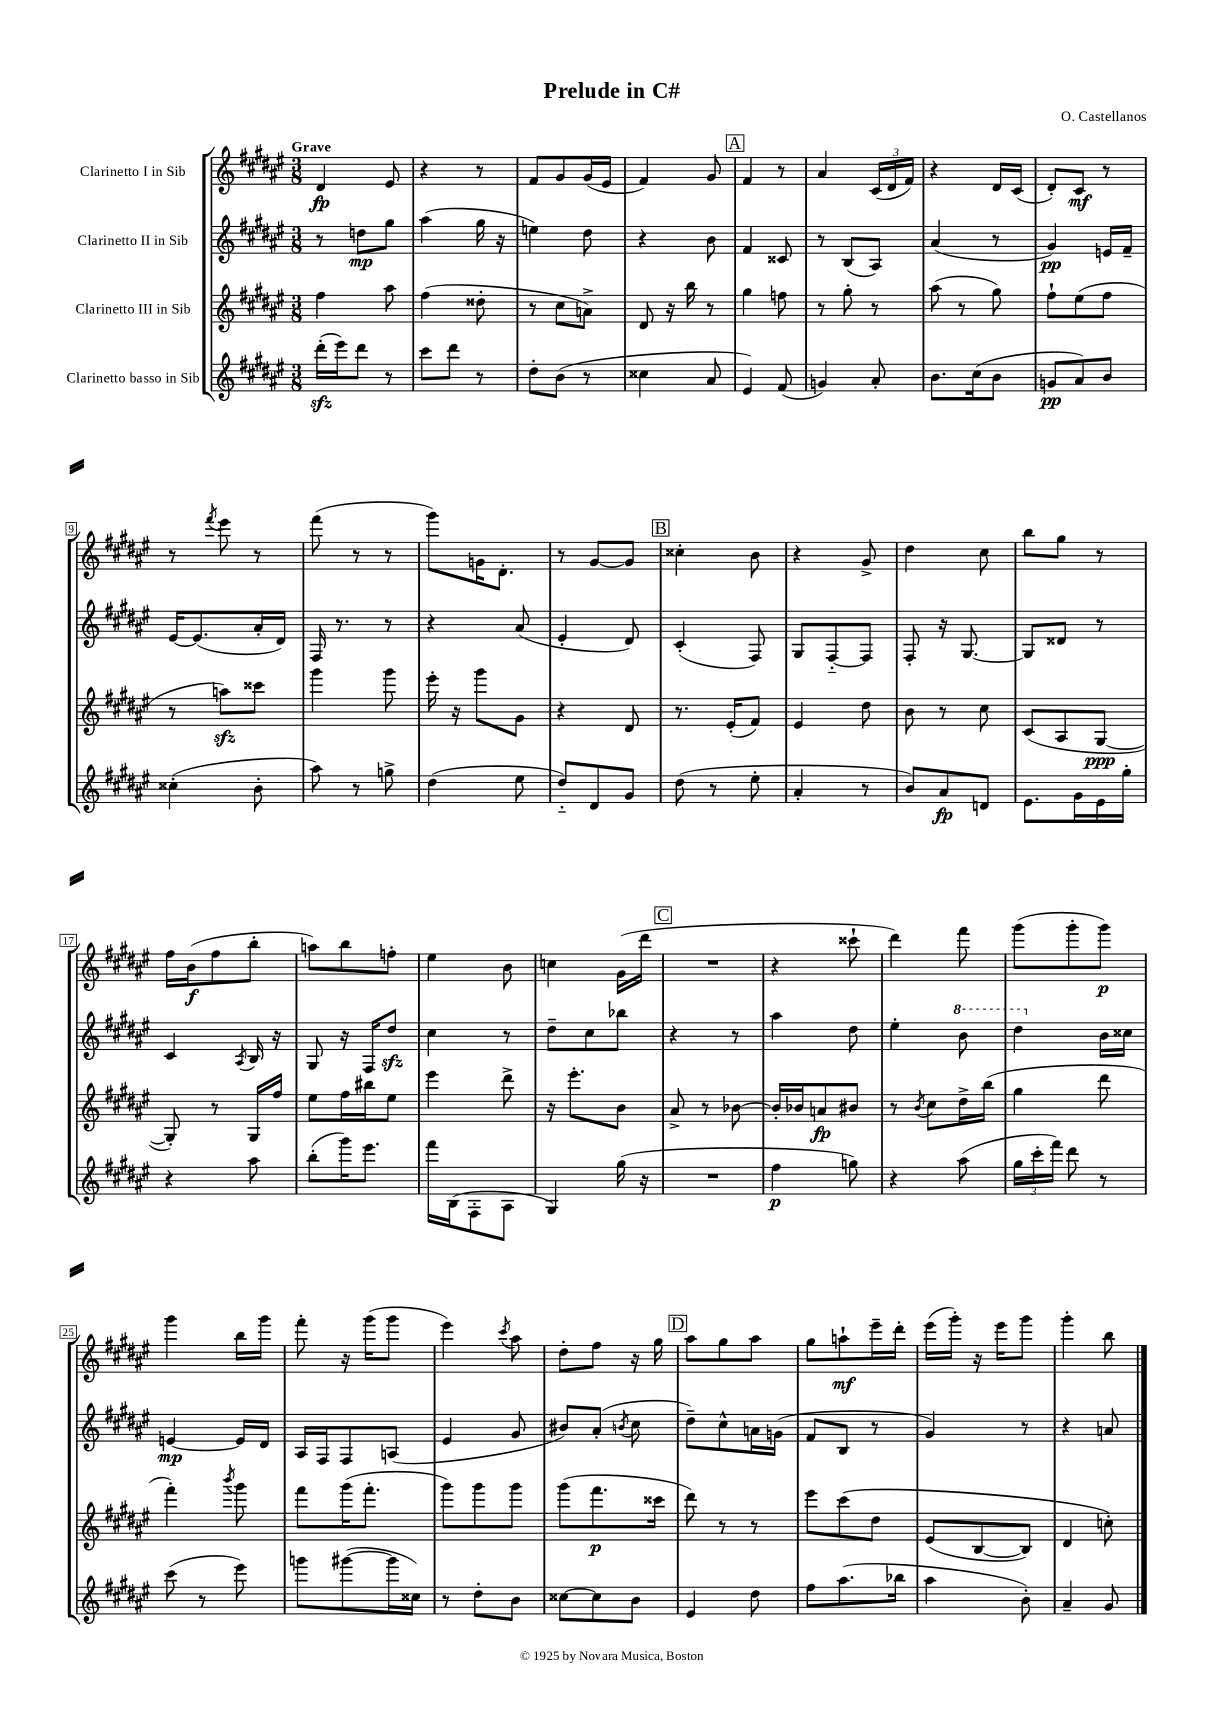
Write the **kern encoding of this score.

**kern	**dynam	**kern	**dynam	**kern	**dynam	**kern	**dynam
*part4	*part4	*part3	*part3	*part2	*part2	*part1	*part1
*staff4	*staff4	*staff3	*staff3	*staff2	*staff2	*staff1	*staff1
*I"Clarinetto basso in Sib	*	*I"Clarinetto III in Sib	*	*I"Clarinetto II in Sib	*	*I"Clarinetto I in Sib	*
*clefG2	*	*clefG2	*	*clefG2	*	*clefG2	*
*k[f#c#g#d#a#e#]	*	*k[f#c#g#d#a#e#]	*	*k[f#c#g#d#a#e#]	*	*k[f#c#g#d#a#e#]	*
*M3/8	*	*M3/8	*	*M3/8	*	*M3/8	*
=1	=1	=1	=1	=1	=1	=1	=1
!	!	!	!	!	!	!LO:TX:a:B:t=Grave	!
(16ddd#zz'\LL	.	4ff#\	.	8r	.	4d#/	fp
16eee#\J)	.	.	.	.	.	.	.
8ddd#\J	.	.	.	8ddn\L	mp	.	.
8r	.	8aa#\	.	8gg#\J	.	8e#/	.
=2	=2	=2	=2	=2	=2	=2	=2
8ccc#\L	.	(4ff#\	.	(4aa#\	.	4r	.
8ddd#\J	.	.	.	.	.	.	.
8r	.	8dd##X'\	.	16gg#\	.	8r	.
.	.	.	.	16r	.	.	.
=3	=3	=3	=3	=3	=3	=3	=3
8dd#'\L	.	8r	.	4een\)	.	8f#/L	.
(8b\J	.	8cc#\L	.	.	.	8g#/	.
8r	.	8an^\J)	.	8dd#\	.	(16g#/L	.
.	.	.	.	.	.	16e#/JJ	.
=4	=4	=4	=4	=4	=4	=4	=4
4cc##X\	.	8d#/	.	4r	.	4f#/)	.
.	.	16r	.	.	.	.	.
.	.	16bb\	.	.	.	.	.
8a#/	.	8r	.	8b\	.	8g#/	.
!!LO:REH:place=s1:t=A
=5	=5	=5	=5	=5	=5	=5	=5
4e#/)	.	4gg#\	.	4f#/	.	4f#/	.
(8f#/	.	8ffn\	.	8c##X/	.	8r	.
=6	=6	=6	=6	=6	=6	=6	=6
4gn/)	.	8r	.	8r	.	4a#/	.
.	.	8gg#'\	.	(8B/L	.	.	.
8a#'/	.	8r	.	8A#/J)	.	(24c#/LL	.
.	.	.	.	.	.	24d#/	.
.	.	.	.	.	.	24f#/JJ)	.
=7	=7	=7	=7	=7	=7	=7	=7
8.b\L	.	(8aa#\	.	(4a#/	.	4r	.
.	.	8r	.	.	.	.	.
(16cc#\k	.	.	.	.	.	.	.
8b\J	.	8gg#\)	.	8r	.	16d#/LL	.
.	.	.	.	.	.	(16c#/JJ	.
=8	=8	=8	=8	=8	=8	=8	=8
8gn/L	pp	8ff#`\L	.	4g#/)	pp	8d#'/L)	.
8a#/)	.	(8ee#\	.	.	.	8c#/J	mf
8b/J	.	8ff#\J	.	16en/LL	.	8r	.
.	.	.	.	16f#~/JJ	.	.	.
!!LO:LB:g=z
=9	=9	=9	=9	=9	=9	=9	=9
(4cc##X'\	.	8r	.	[16e#/KL	.	8r	.
.	.	.	.	(8.e#/]	.	.	.
.	.	.	.	.	.	8qfff#/	.
.	.	8aanzz\L)	.	.	.	8eee#\	.
8b'\	.	8ccc##X\J	.	16a#'/L	.	8r	.
.	.	.	.	16d#/JJ)	.	.	.
=10	=10	=10	=10	=10	=10	=10	=10
8aa#\)	.	4ggg#\	.	16F#/	.	(8fff#\	.
.	.	.	.	8.r	.	.	.
8r	.	.	.	.	.	8r	.
8ggn^\	.	8ggg#\	.	8r	.	8r	.
=11	=11	=11	=11	=11	=11	=11	=11
(4dd#\	.	16eee#'\	.	4r	.	8ggg#\L)	.
.	.	16r	.	.	.	.	.
.	.	8ggg#\L	.	.	.	16gn\K	.
.	.	.	.	.	.	8.d#'\J	.
8ee#\	.	8g#\J	.	(8a#/	.	.	.
=12	=12	=12	=12	=12	=12	=12	=12
8dd#/L)	.	4r	.	4e#'/	.	8r	.
8d#/	.	.	.	.	.	[8g#/L	.
8g#/J	.	8d#/	.	8d#/)	.	8g#/J]	.
!!LO:REH:place=s1:t=B
=13	=13	=13	=13	=13	=13	=13	=13
(8dd#\	.	8.r	.	(4c#'/	.	4cc##X'\	.
8r	.	.	.	.	.	.	.
.	.	(16e#'/KL	.	.	.	.	.
8ee#'\	.	8f#/J)	.	8F#/)	.	8b\	.
=14	=14	=14	=14	=14	=14	=14	=14
4a#'/	.	4e#/	.	8G#/L	.	4r	.
.	.	.	.	[8F#/	.	.	.
8r	.	8dd#\	.	8F#/J]	.	8g#^/	.
=15	=15	=15	=15	=15	=15	=15	=15
8b/L)	.	8b\	.	8F#'/	.	4dd#\	.
8a#/	fp	8r	.	16r	.	.	.
.	.	.	.	[8.G#/	.	.	.
8dn/J	.	8cc#\	.	.	.	8cc#\	.
=16	=16	=16	=16	=16	=16	=16	=16
8.e#\L	.	(8c#/L	.	8G#/L]	.	8bb\L	.
.	.	8A#/	.	8d##X/J	.	8gg#\J	.
16g#\L	.	.	.	.	.	.	.
16e#\	.	[8G#/J	ppp	8r	.	8r	.
16gg#'\JJ	.	.	.	.	.	.	.
!!LO:LB:g=z
=17	=17	=17	=17	=17	=17	=17	=17
4r	.	8G#'/])	.	4c#/	.	16ff#\LL	.
.	.	.	.	.	.	(16b\J	f
.	.	8r	.	.	.	8ff#\	.
.	.	.	.	8qA#/	.	.	.
8aa#\	.	16G#/LL	.	16B/	.	8bb'\J	.
.	.	16ff#/JJ	.	16r	.	.	.
=18	=18	=18	=18	=18	=18	=18	=18
(8bb'\L	.	8ee#\L	.	8G#/	.	8aan\L)	.
16ggg#\K)	.	16ff#\L	.	16r	.	8bb\	.
8.eee#\J	.	16bb#X\J	.	16F#/KL	.	.	.
.	.	8ee#\J	.	8dd#zz/J	.	8ffn'\J	.
=19	=19	=19	=19	=19	=19	=19	=19
16fff#\LL	.	4eee#\	.	4cc#\	.	4ee#\	.
(16B\J	.	.	.	.	.	.	.
8F#'\	.	.	.	.	.	.	.
8A#\J	.	8ddd#^\	.	8r	.	8b\	.
=20	=20	=20	=20	=20	=20	=20	=20
4G#/)	.	16r	.	8dd#~\L	.	4ccn\	.
.	.	8.eee#'\L	.	.	.	.	.
.	.	.	.	8cc#\	.	.	.
(16gg#\	.	8b\J	.	8bb-X\J	.	(16g#\LL	.
16r	.	.	.	.	.	16ddd#\JJ	.
!!LO:REH:place=s1:t=C
=21	=21	=21	=21	=21	=21	=21	=21
4.r	.	8a#^/	.	4r	.	4.r	.
.	.	8r	.	.	.	.	.
.	.	[8b-X\	.	8r	.	.	.
=22	=22	=22	=22	=22	=22	=22	=22
4ff#\	p	16b-'/LL]	.	4aa#\	.	4r	.
.	.	16b-X/J	.	.	.	.	.
.	.	8an/	fp	.	.	.	.
8ggn\)	.	8b#X/J	.	8dd#\	.	8ccc##X`\	.
=23	=23	=23	=23	=23	=23	=23	=23
4r	.	8r	.	4ee#'\	.	4ddd#\)	.
.	.	8qb/	.	.	.	.	.
.	.	8cc#\L	.	.	.	.	.
*	*	*	*	*8va	*	*	*
(8aa#\	.	16dd#^\L	.	8bb\	.	8fff#\	.
.	.	(16bb\JJ	.	.	.	.	.
=24	=24	=24	=24	=24	=24	=24	=24
24gg#\LL	.	4gg#\	.	4ddd#\	.	(8ggg#\L	.
24ccc#'\	.	.	.	.	.	.	.
24fff#\JJ)	.	.	.	.	.	.	.
8ddd#\	.	.	.	.	.	8ggg#'\	.
*	*	*	*	*X8va	*	*	*
8r	.	8ddd#\	.	16b\LL	.	8ggg#\J)	p
.	.	.	.	16cc##X\JJ	.	.	.
!!LO:LB:g=z
=25	=25	=25	=25	=25	=25	=25	=25
(8ccc#\	.	4fff#'\)	.	[4en/	mp	4ggg#\	.
8r	.	.	.	.	.	.	.
.	.	8qbbb/	.	.	.	.	.
8eee#\)	.	8ggg#\	.	16e/LL]	.	16bb\LL	.
.	.	.	.	16d#/JJ	.	16ggg#\JJ	.
=26	=26	=26	=26	=26	=26	=26	=26
8gggn\L	.	8fff#\L	.	16A#/LL	.	8fff#'\	.
.	.	.	.	16F#/J	.	.	.
([8ggg#X\	.	(16ggg#\K	.	8F#/	.	16r	.
.	.	8.fff#'\J	.	.	.	(16ggg#\KL	.
16ggg#\L]	.	.	.	(8An/J	.	8ggg#\J	.
16cc##X\JJ)	.	.	.	.	.	.	.
=27	=27	=27	=27	=27	=27	=27	=27
8r	.	8ggg#\L)	.	4e#/	.	4eee#\)	.
8dd#'\L	.	8ggg#\	.	.	.	.	.
.	.	.	.	.	.	8qccc#/	.
8b\J	.	8ggg#\J	.	8g#/	.	8aa#\	.
=28	=28	=28	=28	=28	=28	=28	=28
[8cc##X\L	.	(8ggg#\L	.	8b#X/L)	.	8dd#'\L	.
8cc##\]	.	8.fff#\	p	(8a#'/J	.	8ff#\J	.
.	.	.	.	8qbn/	.	.	.
8b\J	.	.	.	8cc#\	.	16r	.
.	.	16ccc##X\Jk	.	.	.	16gg#\	.
!!LO:REH:place=s1:t=D
=29	=29	=29	=29	=29	=29	=29	=29
4e#/	.	8ddd#\)	.	8dd#~\L)	.	8aa#\L	.
.	.	8r	.	8cc#^^\	.	8gg#\	.
8dd#\	.	8r	.	16an\L	.	8aa#\J	.
.	.	.	.	(16gn\JJ	.	.	.
=30	=30	=30	=30	=30	=30	=30	=30
8ff#\L	.	8eee#\L	.	8f#/L	.	8gg#\L	.
(8.aa#\	.	(8ccc#\	.	8B/J	.	8aan`\	mf
.	.	8dd#\J	.	8r	.	16eee#~\L	.
16bb-X\Jk	.	.	.	.	.	16ddd#'\JJ	.
=31	=31	=31	=31	=31	=31	=31	=31
4aa#\	.	(8e#/L	.	4g#/)	.	(16eee#\LL	.
.	.	.	.	.	.	16ggg#'\JJ)	.
.	.	[8B/	.	.	.	16r	.
.	.	.	.	.	.	16eee#\KL	.
8b'\)	.	8B/J])	.	8r	.	8ggg#\J	.
=32	=32	=32	=32	=32	=32	=32	=32
4a#~/	.	4d#/	.	4r	.	4ggg#'\	.
8g#/	.	8ccn'\)	.	8an/	.	8bb\	.
==	==	==	==	==	==	==	==
*-	*-	*-	*-	*-	*-	*-	*-
